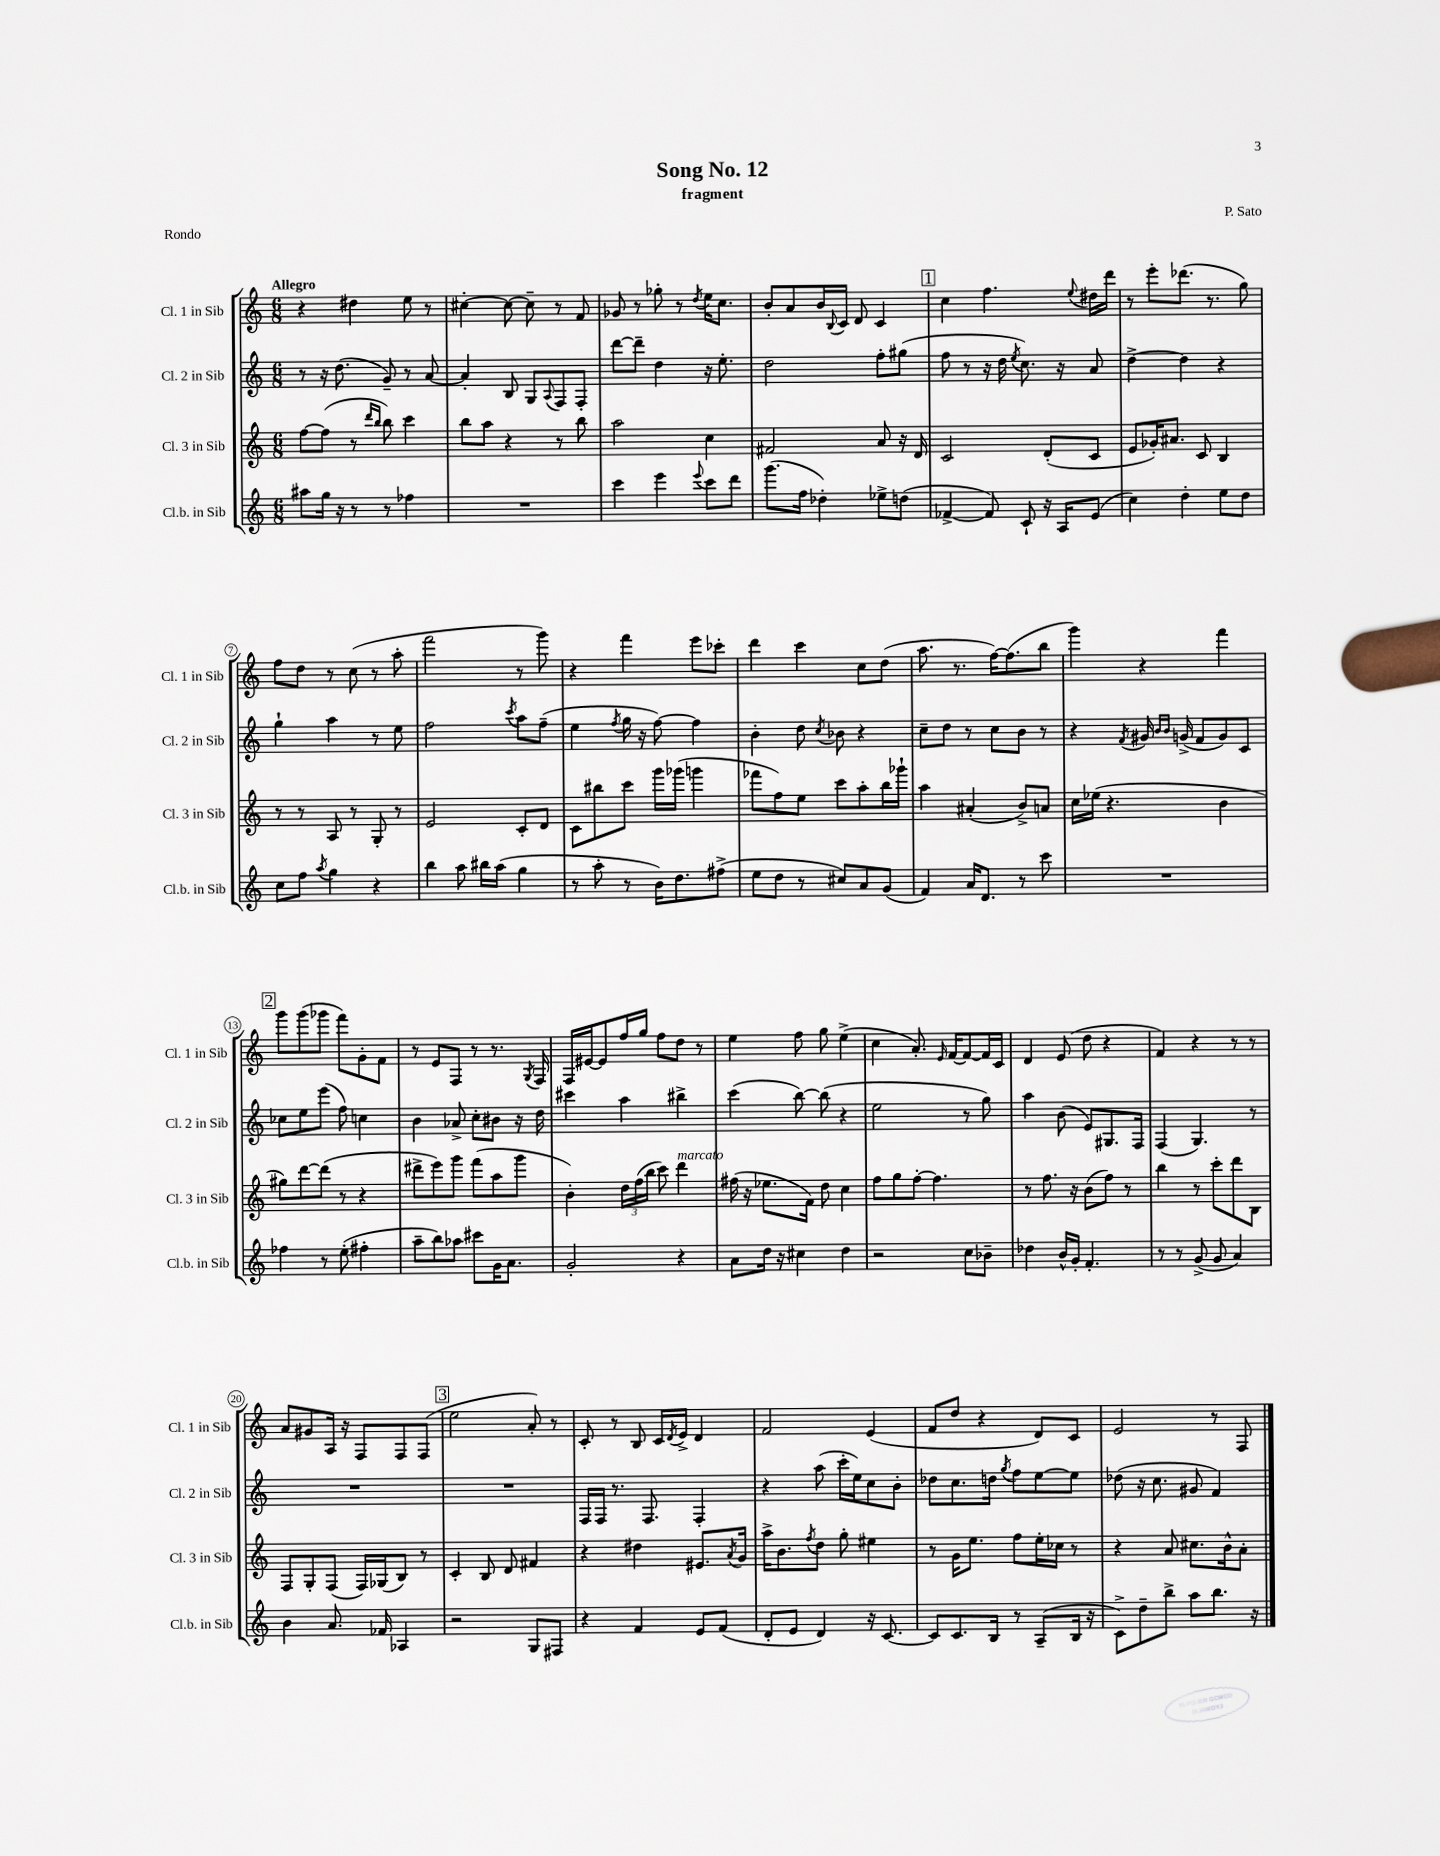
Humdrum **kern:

**kern	**kern	**kern	**kern
*part4	*part3	*part2	*part1
*staff4	*staff3	*staff2	*staff1
*I"Cl.b. in Sib	*I"Cl. 3 in Sib	*I"Cl. 2 in Sib	*I"Cl. 1 in Sib
*I'Cl.b. in Sib	*I'Cl. 3 in Sib	*I'Cl. 2 in Sib	*I'Cl. 1 in Sib
*clefG2	*clefG2	*clefG2	*clefG2
*k[]	*k[]	*k[]	*k[]
*M6/8	*M6/8	*M6/8	*M6/8
=1	=1	=1	=1
!	!	!	!LO:TX:a:B:t=Allegro
8aa#X\L	[8ff\L	8r	4r
16gg\Jk	(8ff\J]	16r	.
16r	.	(8.dd\	.
8r	8r	.	4dd#X\
.	16qqddd/LL	.	.
.	16qqbb/JJ	.	.
8r	8bb\)	8g~/)	.
4ff-X\	4ccc\	8r	8ee\
.	.	[8a/	8r
=2	=2	=2	=2
2.r	8bb\L	4a'/]	[4cc#X'\
.	8aa\J	.	.
.	4r	8B/	8cc#\_
.	.	8G/L	8cc#~\]
.	.	8qqA/	.
.	8r	8F/	8r
.	8bb\	8F'/J	8f/
=3	=3	=3	=3
4ccc\	2aa\	[8ddd\L	8g-X/
.	.	8ddd~\J]	8r
4eee\	.	4dd\	8gg-X'\
.	.	.	8r
8qqeee/	.	.	8qdd/
8ccc\L	4cc\	16r	16ee\KL
.	.	8.ee'\	8.cc\J
8ddd\J	.	.	.
=4	=4	=4	=4
(8.ggg\L	2f#X/	2dd\	8b'/L
.	.	.	8a/
16ff\Jk	.	.	.
4dd-X'\)	.	.	16b/L
.	.	.	8qqB/
.	.	.	16c/JJ
.	.	.	8d/
8ee-X^\L	8a/	8ff'\L	4c/
(8ddn\J	16r	(8gg#X\J	.
.	16d/	.	.
!!LO:REH:place=s1:t=1
=5	=5	=5	=5
[4f-X^/	2c/	8ff\	4cc\
.	.	8r	.
8f-/])	.	16r	4.ff\
.	.	16dd\	.
.	.	8qee/	.
8c`/	.	8.cc\)	.
16r	(8d'/L	.	.
16A/KL	.	16r	.
.	.	.	8qqee/
(8e/J	8c/J	8a/	16dd#X\LL
.	.	.	16ddd\JJ
=6	=6	=6	=6
4cc\)	8e/L	[4dd^\	8r
.	16g-X'/K)	.	8eee'\L
.	8.a#X/J	.	.
4dd'\	.	4dd\]	(8.ddd-X\J
.	8c/	.	.
.	.	.	8.r
8ee\L	4B/	4r	.
8dd\J	.	.	8gg\)
!!LO:LB:g=z
=7	=7	=7	=7
8cc\L	8r	4gg`\	8ff\L
8ff\J	8r	.	8dd\J
8qaa/	.	.	.
4gg\	8A/	4aa\	8r
.	8r	.	(8cc\
4r	8G'/	8r	8r
.	8r	8ee\	8aa'\
=8	=8	=8	=8
4bb\	2e/	2ff\	2fff\
8aa\	.	.	.
16bb#X\LL	.	.	.
(16aa\JJ	.	.	.
.	.	8qccc/	.
4gg\	8c'/L	8aa\L	8r
.	8d/J	(8ff~\J	8ggg\)
=9	=9	=9	=9
8r	8c\L	4ee\	4r
8aa'\	8bb#X\	.	.
.	.	8qff/	.
8r	8ccc\J	16gg\	4fff\
.	.	16r	.
16b\KL)	16ggg\LL	[8ff\)	.
8.dd\	(16ggg-X\JJ	.	.
.	4gggn\	4ff\]	8eee\L
(8ff#X^\J	.	.	8ccc-X'\J
=10	=10	=10	=10
8ee\L	8fff-X\L	4b'\	4ddd\
8dd\J	8ff\)	.	.
8r	8ee\J	8dd\	4ccc\
.	.	8qcc/	.
8cc#X/L)	8ccc\L	8b-X\	.
8a/	8aa'\	4r	8cc\L
(8g/J	16bb\L	.	(8dd\J
.	16ggg-X`\JJ	.	.
=11	=11	=11	=11
4f/)	4aa\	8cc~\L	8.aa\
.	.	8dd\J	.
.	.	.	8.r
16a/KL	(4a#X'/	8r	.
8.d/J	.	.	.
.	.	8cc\L	[16ff\KL)
.	.	.	(8.ff\]
8r	8b^/L)	8b\J	.
8ccc\	8an/J	8r	8bb\J
=12	=12	=12	=12
2.r	16cc\LL	4r	4ggg\)
.	(16ee-X\JJ	.	.
.	4.r	.	.
.	.	8qf/	.
.	.	16g#X/	4r
.	.	16qqb/LL	.
.	.	16qqb/JJ	.
.	.	(16gn^/	.
.	.	8f/L	.
.	4b\	8g/)	4fff\
.	.	8c/J	.
!!LO:LB:g=z
!!LO:REH:place=s1:t=2
=13	=13	=13	=13
4ff-X\	8gg#X\L)	8cc-X\L	8ggg\L
.	[8ddd\	8ee\	(8ggg\
8r	(8ddd\J]	(8eee\J	8ggg-X\J
(8ee'\	8r	8ff\)	8fff\L)
4ff#X'\	4r	4ccn\	8g'\
.	.	.	8f\J
=14	=14	=14	=14
8aa~\L	8ddd#X^\L	4b\	8r
8bb\)	8eee\)	.	8e/L
8aa-X\J	8ggg\J	8a-X^/	8F/J
8ccc#X\L	(8fff\L	8cc'\L	8r
16g\K	8aa\	8b#X\J	8.r
8.a\J	.	.	.
.	8ggg\J	16r	.
.	.	.	8qG/
.	.	16dd\	16F/
=15	=15	=15	=15
2g'/	4b'\)	4ccc#X\	16F/LL
.	.	.	[16e#X/J
.	.	.	8e#/]
.	24dd\LL	4aa\	16ff/L
.	(24ff\	.	.
.	.	.	16gg/JJ
.	24bb\JJ	.	.
.	8ccc\)	.	8ff\L
!	!LO:TX:a:i:t=marcato	!	!
4r	4ddd\	4bb#X^\	8dd\J
.	.	.	8r
=16	=16	=16	=16
8a\L	(16ff#X\	(4ccc\	4ee\
.	16r	.	.
16dd\Jk	8.ee-X\L	.	.
16r	.	.	.
4cc#X\	.	[8bb\)	8ff\
.	16f\Jk)	.	.
.	8dd\	(8bb\]	8gg\
4dd\	4cc\	4r	(4ee^\
=17	=17	=17	=17
2r	8ff\L	2ee\	4cc\
.	8gg\	.	.
.	[8ff'\J	.	8.a'/)
.	4.ff\]	.	.
.	.	.	16qqe/
.	.	.	[16f/KL
8cc\L	.	8r	8f/_
8b-X~\J	.	8gg\)	16f/L]
.	.	.	16c/JJ
=18	=18	=18	=18
4dd-X\	8r	4aa\	4d/
.	8.ff\	.	.
16b^^/LL	.	(8b\	(8e/
16g'/JJ	16r	.	.
4.f'/	(8b\L	8e/L)	8dd\
.	8ff\J)	8.G#X/	4r
.	8r	.	.
.	.	16F/Jk	.
=19	=19	=19	=19
8r	4bb\	(4F/	4f/)
8r	.	.	.
(8g^/	8r	4.G/)	4r
8g/	8ccc'\L	.	.
4a/)	8ddd\	.	8r
.	8B\J	8r	8r
!!LO:LB:g=z
=20	=20	=20	=20
4b\	8F/L	2.r	8a/L
.	8G'/	.	8g#X/
8.a/	(8F/J	.	16A/Jk
.	.	.	16r
.	16F/LL)	.	8F/L
16f-X/	(16G-X/J	.	.
4A-X/	8B/J)	.	8F/
.	8r	.	(8F/J
!!LO:REH:place=s1:t=3
=21	=21	=21	=21
2r	4c'/	2.r	2ee\
.	8B/	.	.
.	8d/	.	.
8G/L	4f#X/	.	8a'/)
8F#X/J	.	.	8r
=22	=22	=22	=22
4r	4r	16F/LL	8c'/
.	.	16F/JJ	.
.	.	8.r	8r
4f/	4dd#X\	.	8B/
.	.	8.F/	.
.	.	.	16c/LL
.	.	.	8qd/
.	.	.	16e^/JJ
8e/L	8.e#X/L	4F'/	4d/
(8f/J	.	.	.
.	8qa/	.	.
.	16g/Jk	.	.
=23	=23	=23	=23
8d'/L	16aa^\KL	4r	2f/
.	8.b\	.	.
8e/J	.	.	.
.	8qff/	.	.
4d/)	8dd\J	(8aa\	.
.	8gg'\	16ccc'\LL	.
.	.	16ee\J)	.
16r	4ee#X\	8cc\	(4e/
[8.c/	.	.	.
.	.	8b'\J	.
=24	=24	=24	=24
8c/L]	8r	8dd-X\L	8f/L
8.c/	16g\KL	8.cc\	8dd/J
.	8.ee\J	.	.
.	.	.	4r
16B/Jk	.	16ddn\Jk	.
.	.	8qgg/	.
8r	8ff\L	8ff\L	.
(8A~/L	16ee'\L	[8ee\	8d/L)
.	16cc-X\JJ	.	.
16B/Jk	8r	8ee\J]	8c/J
16r	.	.	.
=25	=25	=25	=25
8c^\L)	4r	(8dd-X\	2e/
8dd~\	.	16r	.
.	.	8.cc\	.
8bb^\J	8a/	.	.
8aa\L	8.cc#X\L	8g#X/	.
8.bb\J	.	4f/)	8r
.	16b^^\k	.	.
.	8a'\J	.	8F/
16r	.	.	.
==	==	==	==
*-	*-	*-	*-
